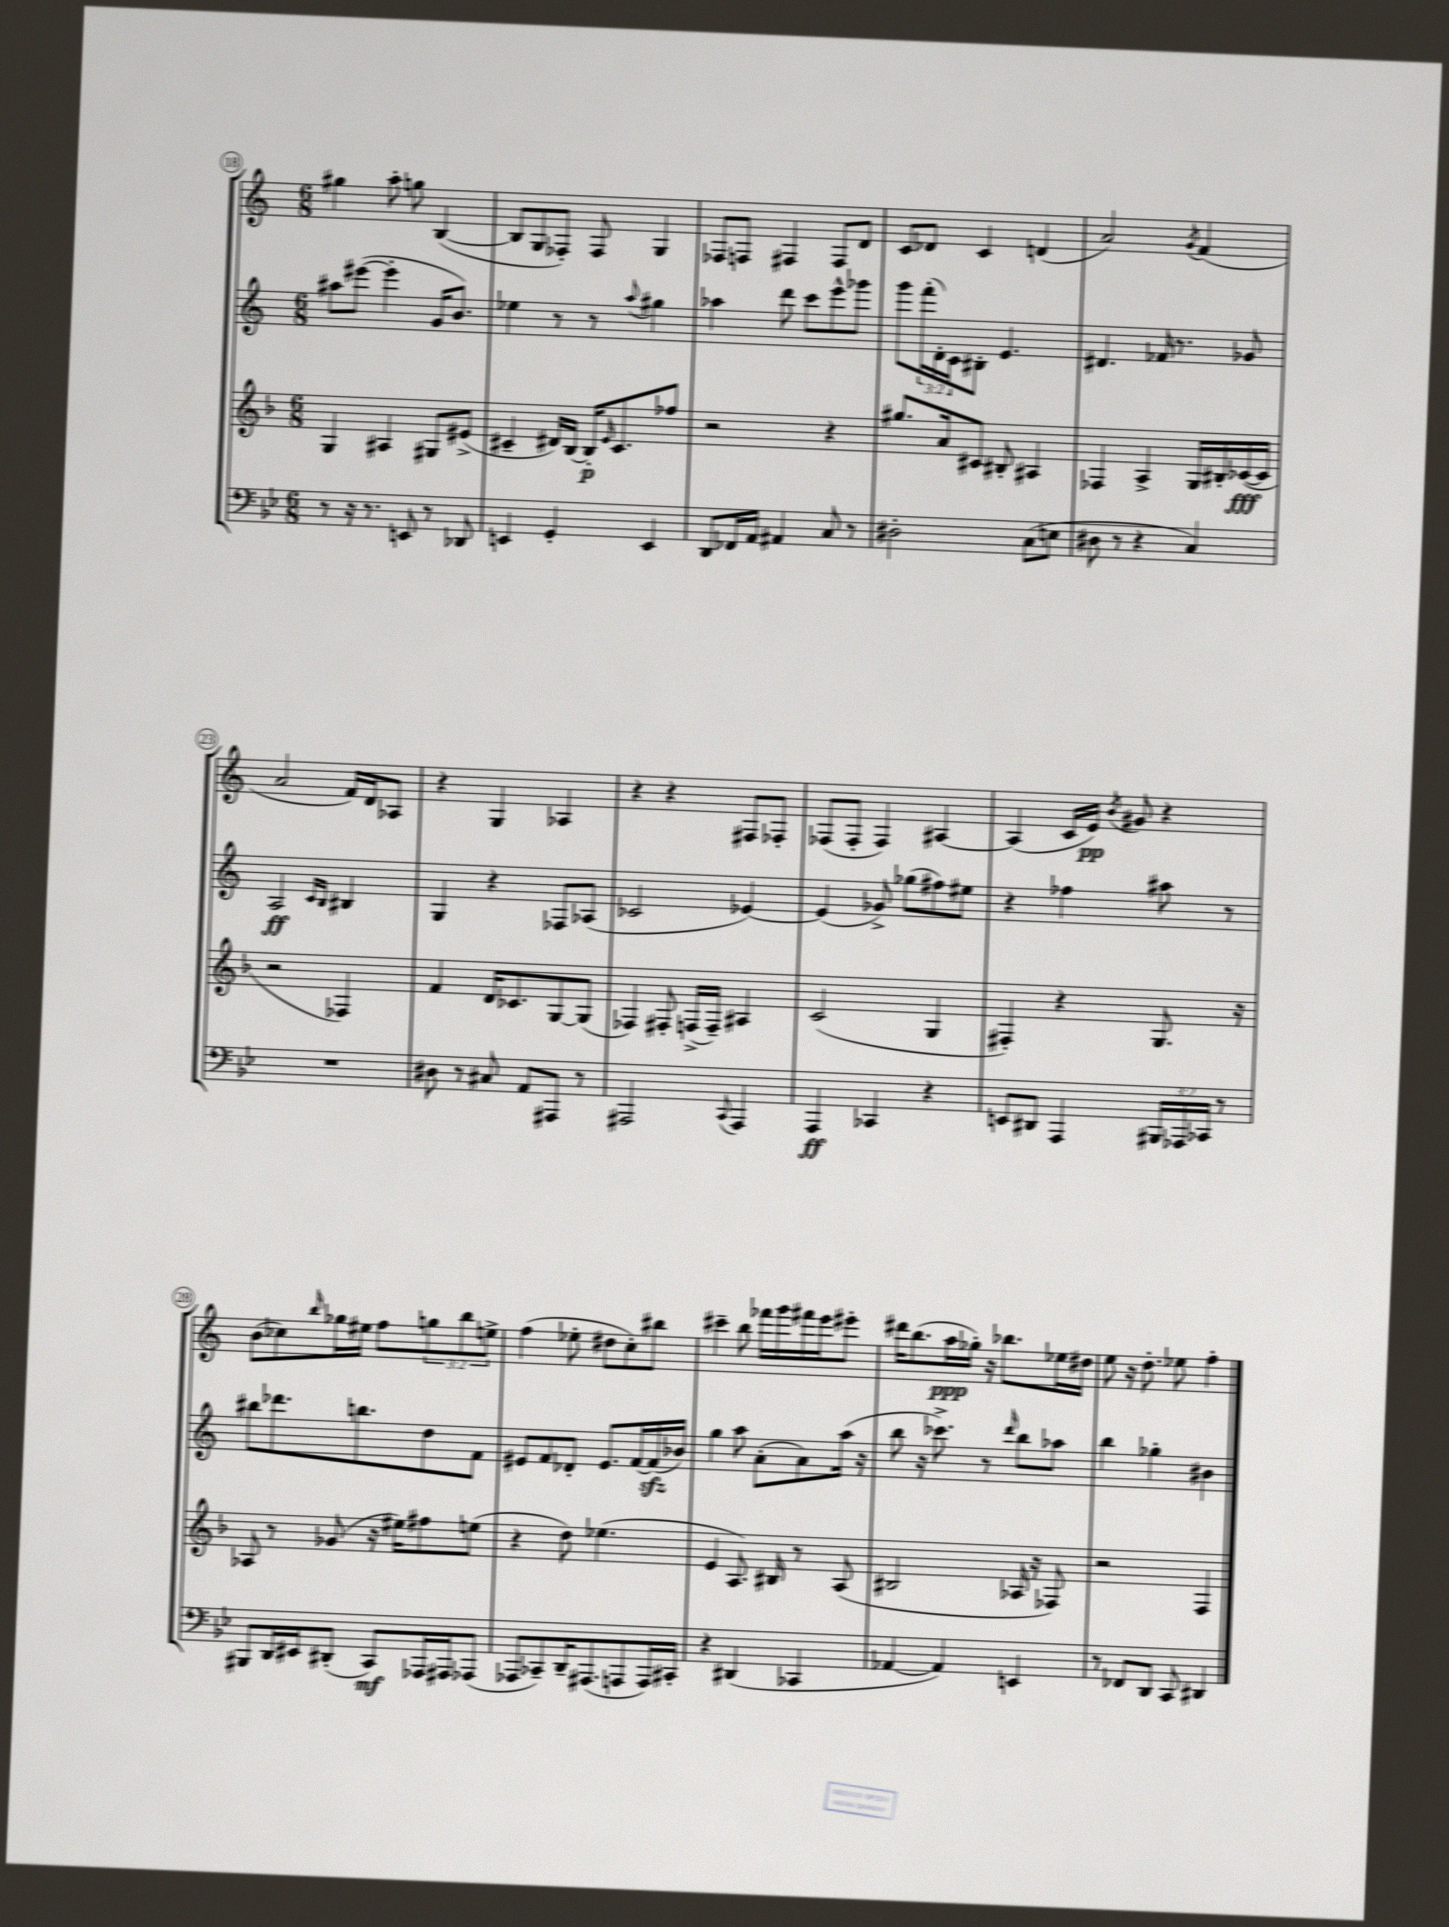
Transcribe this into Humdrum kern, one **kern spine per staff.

**kern	**dynam	**kern	**dynam	**kern	**dynam	**kern	**dynam
*part4	*part4	*part3	*part3	*part2	*part2	*part1	*part1
*staff4	*staff4	*staff3	*staff3	*staff2	*staff2	*staff1	*staff1
*clefF4	*	*clefG2	*	*clefG2	*	*clefG2	*
*k[b-e-]	*	*k[b-]	*	*k[]	*	*k[]	*
*M6/8	*	*M6/8	*	*M6/8	*	*M6/8	*
=18	=18	=18	=18	=18	=18	=18	=18
8r	.	4G/	.	8aa#X\L	.	4gg#X\	.
16r	.	.	.	([8eee#X\J	.	.	.
8.r	.	.	.	.	.	.	.
.	.	4A#X/	.	4eee#'\]	.	8aa'\	.
8EEn/	.	.	.	.	.	8ggn\	.
8r	.	8G#X/L	.	16g/KL	.	([4B/	.
.	.	.	.	8.b/J)	.	.	.
8DD-X/	.	(8e#X^/J	.	.	.	.	.
=19	=19	=19	=19	=19	=19	=19	=19
4EEn/	.	4c#X~/	.	4ee-X\	.	8B/L]	.
.	.	.	.	.	.	8G/	.
4GG'/	.	16d#X/LL)	.	8r	.	8F-X'/J)	.
.	.	[16B-/JJ	.	.	.	.	.
.	.	16B-'/KL]	p	8r	.	8F-/	.
.	.	16qqe/	.	.	.	.	.
.	.	8.c#/	.	.	.	.	.
.	.	.	.	8qqaa/	.	.	.
4EE/	.	.	.	4gg#X\	.	4G/	.
.	.	8ff-X/J	.	.	.	.	.
=20	=20	=20	=20	=20	=20	=20	=20
8DD/L	.	2r	.	4aa-X\	.	8F-X/L	.
16FF-X/L	.	.	.	.	.	8Fn/J	.
16AA/JJ	.	.	.	.	.	.	.
4AA#X/	.	.	.	8ddd\	.	4F#X/	.
.	.	.	.	8ccc\L	.	.	.
8C/	.	4r	.	8eee^^\	.	8F#/L	.
8r	.	.	.	8ggg-X\J	.	8d/J	.
=21	=21	=21	=21	=21	=21	=21	=21
2D#X'\	.	8.gg#X/L	.	8ggg\L	.	8c/L	.
.	.	.	.	(24fff'\L	.	8d-X/J	.
.	.	.	.	24d'\)	.	.	.
.	.	16a/k	.	.	.	.	.
.	.	.	.	24c\J	.	.	.
.	.	8c#X/J	.	8B#X'\J	.	4c/	.
.	.	8B#X'/	.	4.e/	.	.	.
(8C\L	.	4A#X/	.	.	.	(4dn/	.
8En\J	.	.	.	.	.	.	.
=22	=22	=22	=22	=22	=22	=22	=22
8D#X\	.	4F-X/	.	4.d#X/	.	2a/)	.
8r	.	.	.	.	.	.	.
4r	.	4A^/	.	.	.	.	.
.	.	.	.	16f-X/	.	.	.
.	.	.	.	8.r	.	.	.
.	.	.	.	.	.	8qg/	.
4C/)	.	16G/LL	.	.	.	(4f/	.
.	.	16B#X'/	.	.	.	.	.
.	.	([16c-X/	fff	8g-X/	.	.	.
.	.	16c-/JJ]	.	.	.	.	.
!!LO:LB:g=z
=23	=23	=23	=23	=23	=23	=23	=23
2.r	.	2r	.	2A/	ff	2a/	.
.	.	.	.	16qqc/LL	.	.	.
.	.	.	.	16qqB/JJ	.	.	.
.	.	4F-X/)	.	4B#X/	.	16f/LL)	.
.	.	.	.	.	.	16d/J	.
.	.	.	.	.	.	8A-X/J	.
=24	=24	=24	=24	=24	=24	=24	=24
8D#X\	.	4f/	.	4G/	.	4r	.
8r	.	.	.	.	.	.	.
8C#X/	.	16d/KL	.	4r	.	4G/	.
.	.	8.c-X/	.	.	.	.	.
8AA/L	.	.	.	.	.	.	.
8AAA#X/J	.	[8G/	.	8F-X/L	.	4A-X/	.
8r	.	(8G/J]	.	(8A-X/J	.	.	.
=25	=25	=25	=25	=25	=25	=25	=25
2AAA#X/	.	4F-X/)	.	2c-X/	.	4r	.
.	.	8F#X'/	.	.	.	4r	.
.	.	(16Fn^/LL	.	.	.	.	.
.	.	16F~/JJ)	.	.	.	.	.
8qqCC/	.	.	.	.	.	.	.
4AAA#/	.	4A#X/	.	[4e-X/)	.	8F#X/L	.
.	.	.	.	.	.	8F-X'/J	.
=26	=26	=26	=26	=26	=26	=26	=26
4AAA/	ff	(2c/	.	(4e-/]	.	(8F-X/L	.
.	.	.	.	.	.	8F-'/J	.
4CC-X/	.	.	.	8g-X^/)	.	4F-/)	.
.	.	.	.	(8gg-X\L	.	.	.
4r	.	4G/	.	8ff#X\)	.	[4A#X/	.
.	.	.	.	8ee#X\J	.	.	.
=27	=27	=27	=27	=27	=27	=27	=27
8EEn/L	.	4F#X'/)	.	4r	.	(4A#/]	.
8DD#X/J	.	.	.	.	.	.	.
4AAA/	.	4r	.	4ff-X\	.	16c/LL	.
.	.	.	.	.	.	16e/JJ)	pp
.	.	.	.	.	.	8qb/	.
.	.	.	.	.	.	8g#X/	.
24BBB#X/LL	.	8.G/	.	8aa#X\	.	4r	.
24AAA-X/	.	.	.	.	.	.	.
24CC-X/JJ	.	.	.	.	.	.	.
8r	.	.	.	8r	.	.	.
.	.	16r	.	.	.	.	.
!!LO:LB:g=z
=28	=28	=28	=28	=28	=28	=28	=28
8BBB#X/L	.	8A-X/	.	8bb#X\L	.	(8b\L	.
16DD/L	.	8r	.	8.ddd-X\	.	8cc-X\)	.
16EE#X/J	.	.	.	.	.	.	.
.	.	.	.	.	.	16qqbb/	.
(8DD#X'/J	.	(8g-X/	.	.	.	16gg-X\L	.
.	.	.	.	8.bbn\	.	16ee#X\JJ	.
8CC/L)	mf	16r	.	.	.	8ff\L	.
.	.	16ee#X\KL)	.	.	.	.	.
16AAA-X/L	.	8ff#X\	.	8dd\	.	12ggn\	.
16AAA#X/J	.	.	.	.	.	.	.
.	.	.	.	.	.	12bb\	.
(8AAA-X/J	.	(8een\J	.	8f\J	.	.	.
.	.	.	.	.	.	12een^\J	.
=29	=29	=29	=29	=29	=29	=29	=29
8AAA-X/L	.	4r	.	8e#X/L	.	(4ff\	.
8CC-X~/)	.	.	.	8f/	.	.	.
16DD~/K	.	8dd\)	.	8d-X'/J	.	8ee-X'\	.
(8.AAA#X/	.	.	.	.	.	.	.
.	.	(4.ee-X\	.	8.e#/L	.	8dd#X\L	.
8AAAn/	.	.	.	.	.	8cc'\)	.
.	.	.	.	[16f/L	.	.	.
16AAA/L)	.	.	.	(16fzz/]	.	8bb#X\J	.
16CC#X'/JJ	.	.	.	16b-X/JJ)	.	.	.
=30	=30	=30	=30	=30	=30	=30	=30
4r	.	4e/	.	4gg\	.	4ccc#X~\	.
(4DD#X/	.	8.A/)	.	8aa\	.	8bb\	.
.	.	.	.	(8a'\L	.	16fff-X\LL	.
.	.	16B#X/	.	.	.	16ggg\	.
4CC-X/	.	8r	.	8a\)	.	16fff#X\	.
.	.	.	.	.	.	16eee\J	.
.	.	(8A/	.	(16aa\Jk	.	8eee#X'\J	.
.	.	.	.	16r	.	.	.
=31	=31	=31	=31	=31	=31	=31	=31
[4AA-X/	.	2B#X/	.	8bb\	.	16ddd#X\KL	.
.	.	.	.	.	.	(8.bb\	.
.	.	.	.	16r	.	.	.
.	.	.	.	8.ccc-X^\)	.	.	.
4AA-/])	.	.	.	.	.	16aa\L	ppp
.	.	.	.	.	.	16gg-X'\JJ)	.
.	.	.	.	8r	.	16r	.
.	.	.	.	.	.	8.bb-X\L	.
.	.	.	.	16qqddd/	.	.	.
4EEn/	.	16A-X/	.	8bb\L	.	.	.
.	.	16r	.	.	.	.	.
.	.	8F-X/)	.	8aa-X\J	.	16ee-X\L	.
.	.	.	.	.	.	16dd#X\JJ	.
=32	=32	=32	=32	=32	=32	=32	=32
8r	.	2r	.	4bb\	.	8ee\	.
8FF-X/L	.	.	.	.	.	16r	.
.	.	.	.	.	.	8.dd'\	.
8DD/J	.	.	.	4gg-X'\	.	.	.
8CC/	.	.	.	.	.	8ee-X\	.
4DD#X/	.	4F/	.	4b#X\	.	4ff'\	.
==	==	==	==	==	==	==	==
*-	*-	*-	*-	*-	*-	*-	*-
